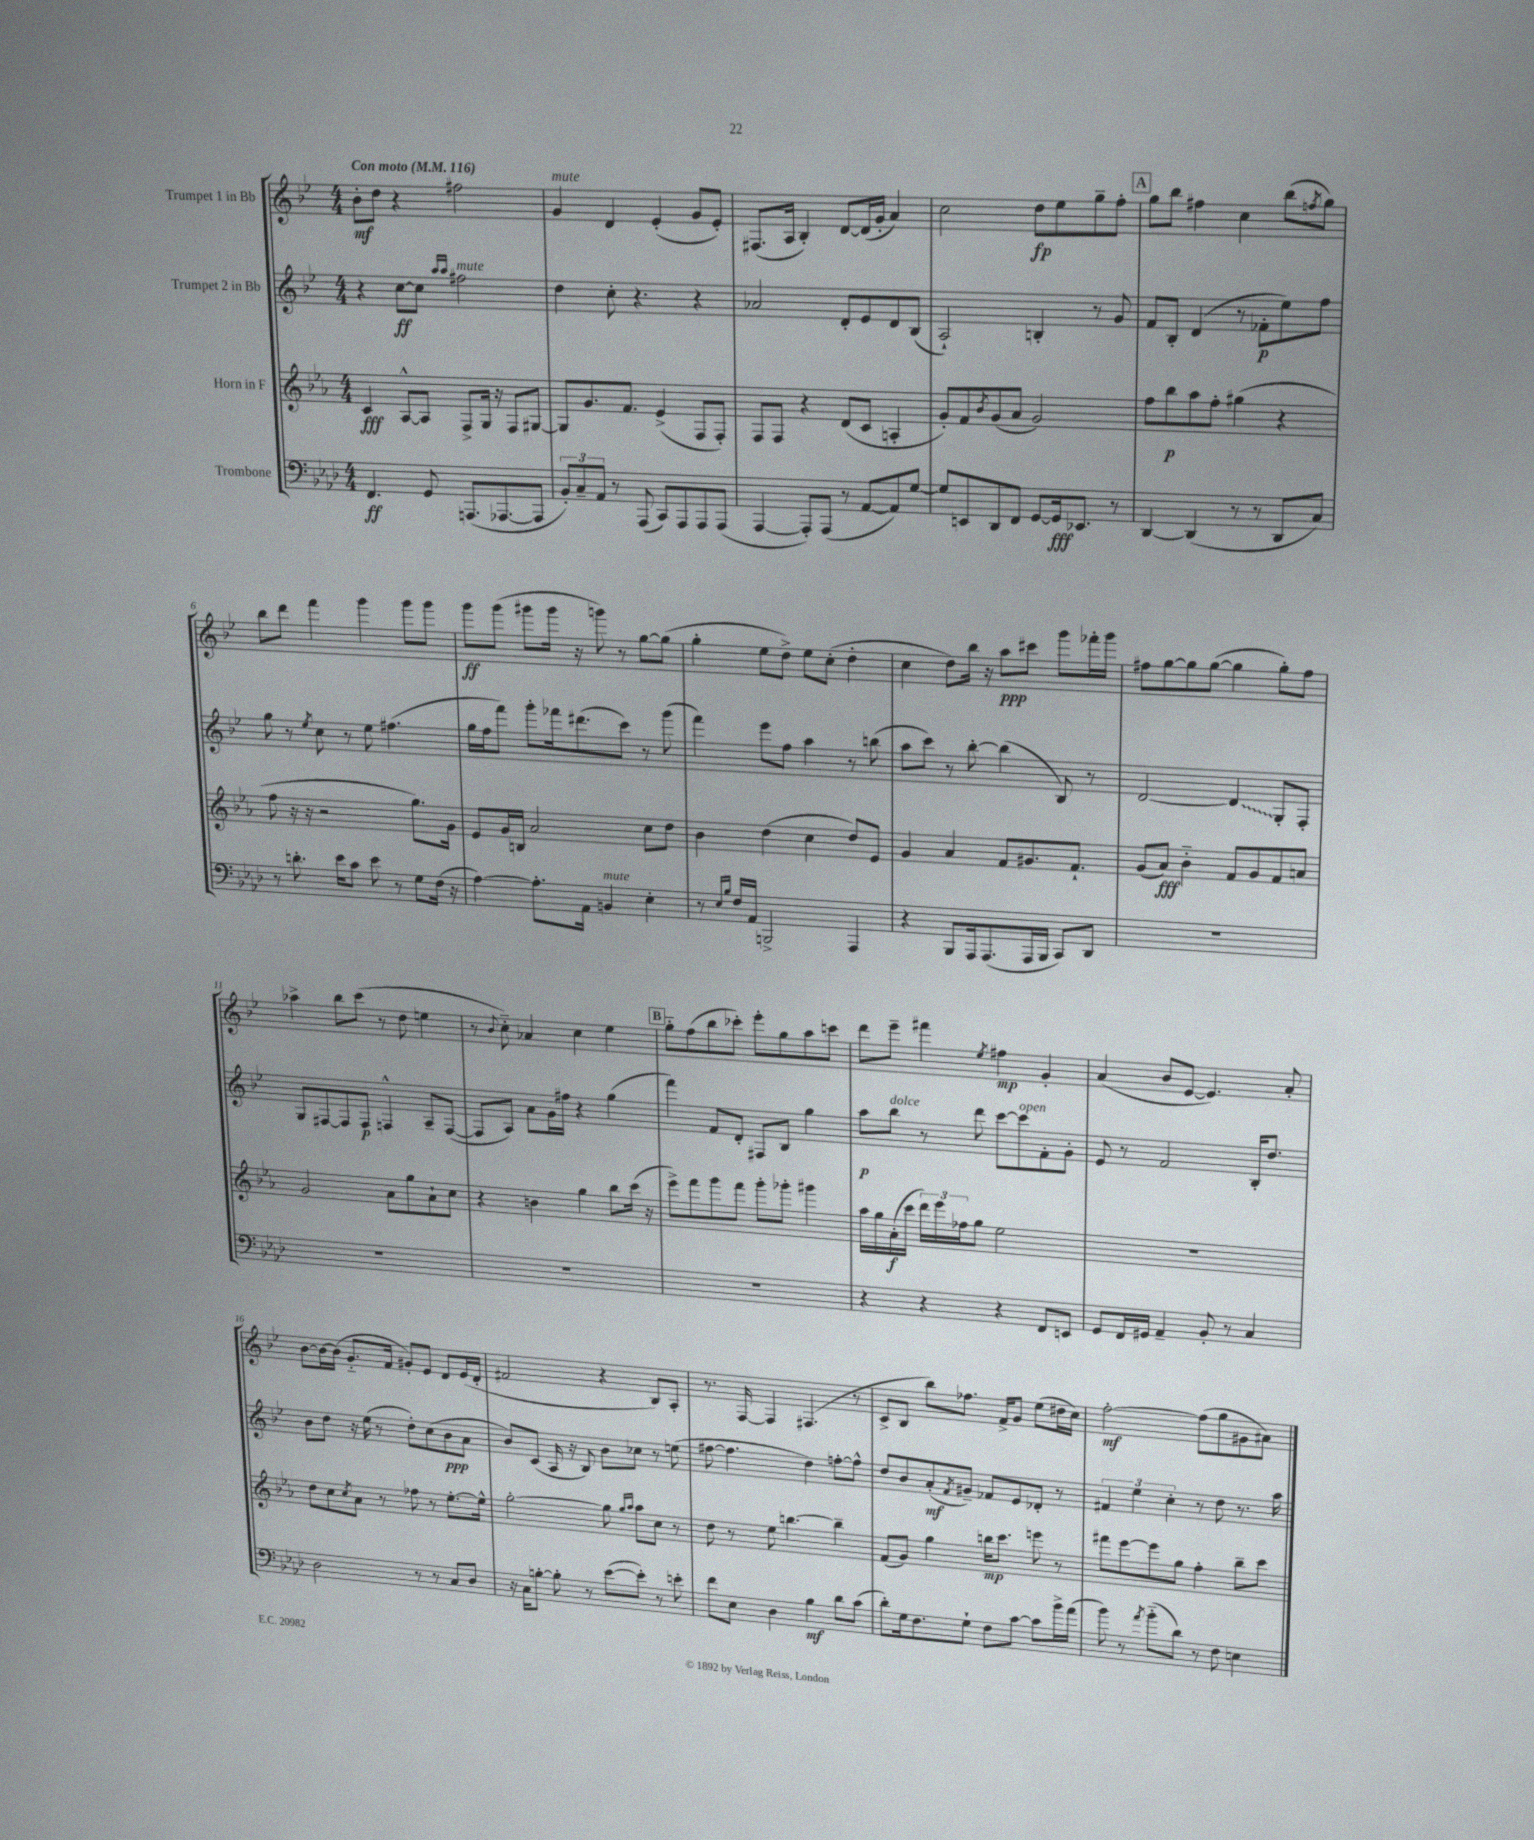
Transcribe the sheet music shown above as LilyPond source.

<<
\new StaffGroup <<
\new Staff = "s0" \with { instrumentName = "Trumpet 1 in Bb" } {
    \clef treble \key bes \major \numericTimeSignature \time 4/4 \tempo "Con moto" 4 = 116
    bes'8-.\mf d''8 r4 fis''2 |
    g'4^\markup { \italic "mute" } d'4 ees'4-.( g'8 ees'8-.) |
    fis8.( a16 bes4-.) d'8~ d'16( g'16-. a'4) |
    c''2 d''8\fp ees''8 g''8-- f''8-. |
    \mark \markup { \box "A" } g''8 bes''8 fis''4 c''4 bes''8( \acciaccatura { f''8 } g''8) |
    bes''8 d'''8 f'''4 g'''4 g'''8 g'''8 |
    g'''8\ff g'''8( gis'''8 gis'''16 r16 g'''8) r8 g''8~ g''8( |
    g''4-. ees''8 d''8->) ees''8 c''8-.( d''4-. |
    c''4 d''8) bes''16 r16 a''8\ppp cis'''8 g'''8 fes'''16-. g'''16 |
    fis''8 g''8~ g''8 g''8~( g''4 g''8-.) fis''8 |
    aes''4-> bes''8 c'''8( r8 d''8 e''4 |
    r8 \appoggiatura { bes'8 } c''8-_) aes'4 c''4 ees''4 |
    \mark \markup { \box "B" } g''8-_ f''8( bes''8 ces'''8-.) ees'''8-. g''8 a''8 c'''8 |
    d'''8 ees'''8-- fis'''4 \acciaccatura { ees''8 } fis''4\mp g'4-. |
    a'4( bes'8 ees'8~ ees'4.) a'8-. |
    bes'8~ bes'16~ bes'16( g'8.-_ f'16 gis'8-.) ees'8 d'8 ees'16( d'16-. |
    fis'2 r4 bes8) a8-. |
    r8. f16~ f4 fis4.( r8 |
    c'8-> bes8 bes''8) fes''8. f'16-> g'8 ees''8( dis''16 c''16) |
    f''2~-.\mf f''8( g''8 gis'8 ais'8) \bar "|." |
}
\new Staff = "s1" \with { instrumentName = "Trumpet 2 in Bb" } {
    \clef treble \key bes \major \numericTimeSignature \time 4/4
    r4 c''8~\ff c''8 \grace { a''16 a''16 } fis''2^\markup { \italic "mute" } |
    d''4 c''8-. r4. r4 |
    aes'2 d'8-. ees'8 d'8 bes8( |
    a2-!) b4-. r8 g'8 |
    \mark \markup { \box "A" } f'8 bes8-. d'4( r8 fes'8-.\p ees''8) f''8 |
    g''8 r8 \acciaccatura { ees''8 } c''8 r8 ees''8 fis''4.( |
    g''16 f''16 f'''8) g'''8-. fes'''16 dis'''8.( c'''8) r8 g'''8( |
    f'''4) ees'''8 f''8 a''4 r8 b''8( |
    a''8 c'''8) r8 bes''8~-. bes''4( bes8) r8 |
    d'2~ \once \override Glissando.style = #'zigzag d'4\glissando g8-. f8-. |
    g8 fis8~ fis8 fis8\p f4-^ a8-- f8~( |
    f8 a8) a'8 g'16 fis''16 r4 g''4( |
    \mark \markup { \box "B" } f'''4) f'8 d'8-. fis8 bes8 g''4 |
    a''8\p bes''8^\markup { \italic "dolce" } r8 d'''8 c'''8~ c'''8^\markup { \italic "open" } f'8-. g'8-. |
    ees'8 r8 f'2 bes16-. d''8. |
    bes'8 d''8 r16 ees''16( r8 d''8-.) c''8( bes'8\ppp a'8 |
    bes'8) c'8( a16 r16 bes8) bes'8 ces''8 r8 e''8( |
    fis''8~ fis''4. d''4) f''8~-. f''8-^ |
    d''8 bes'8 a'8-.\mf( \acciaccatura { f'8 } gis'8--) fes'8 ees'8 des'8-. r8 |
    \tuplet 3/2 { fis'4 ees''4 c''4-. } r8 d''8 r8. a''16 \bar "|." |
}
\new Staff = "s2" \with { instrumentName = "Horn in F" } {
    \clef treble \key ees \major \numericTimeSignature \time 4/4
    c'4\fff aes8~-^ aes8 f8-> g16 r16 f8 gis8~ |
    gis8 g'8. f'8. ees'4->( f8 f8-.) |
    f8 f8 r4 d'8( c'8 a4-. |
    g'8-.) f'8 \acciaccatura { bes'8 } g'8( aes'8 g'2) |
    \mark \markup { \box "A" } f''8 bes''8\p aes''8 f''8-. gis''4( r4 |
    f''8 r16 r16 r2 g''8.) g'16 |
    ees'8 g'16 b16 aes'2 c''8 d''8 |
    bes'4 d''4( c''4 d''8) ees'8 |
    g'4 aes'4 f'8 gis'8. f'8.-! |
    g'8( aes'8\fff) bes'4-_ f'8 g'8 f'8 a'8 |
    g'2 aes'8 g''8 aes'8-! c''8 |
    r4 b'4 g''4 bes''8 c'''16( r16 |
    \mark \markup { \box "B" } ees'''8->) f'''8 g'''8 f'''8 g'''8-. ges'''8-. gis'''4 |
    aes''16 g''16 aes'16-.\f( c'''16 \tuplet 3/2 { d'''16) ees'''16 fes''16 } g''8 ees''2 |
    R1 |
    d''8 c''8 \acciaccatura { c''8 } aes'8 r8 fes''8 r8 ees''8.~-. ees''16-^ |
    g''2~-. g''8 \grace { g''16 aes''16 } aes''8 c''8 r8 |
    d''8 r8 ees''8 b''4.~ b''4-- |
    f'8( g'8) g''4 b''16\mp c'''8. e'''8 r8 |
    fis'''8 ees'''8~ ees'''8 g''8 f''4-. bes''8-- c'''8 \bar "|." |
}
\new Staff = "s3" \with { instrumentName = "Trombone" } {
    \clef bass \key aes \major \numericTimeSignature \time 4/4
    f,4.\ff g,8 a,,8.( aes,,8.~ aes,,8 |
    \tuplet 3/2 { bes,8-.) c8-- aes,8 } r8 aes,,8( c,8) aes,,8 aes,,8 aes,,8( |
    aes,,4~ aes,,8-.) aes,,8( r8 aes,8~ aes,8) g8~ |
    g8 e,8 des,8 f,8 g,8~ g,16\fff ees,8. r8 |
    \mark \markup { \box "A" } des,4~ des,4( r8 r8 des,8 c8) |
    r8 d'8.-. ees'16 c'8 ees'8 r8 g8 f16( r16 |
    aes4~) aes8.-. aes,16 b,4^\markup { \italic "mute" } ees4-. |
    r8 \grace { ees16 bes16 } f16 aes,16 b,,2-> aes,,4 |
    r4 bes,,8 aes,,16 aes,,8.( aes,,16 bes,,16 c,8) des,8 |
    R1 |
    R1 |
    R1 |
    \mark \markup { \box "B" } R1 |
    r4 r4 r4 f,8 e,8 |
    g,8 f,16 gis,16 aes,4-- bes,8-. r8 c4 |
    des2 r8 r8 c8 des8 |
    r16 c16 b8~-. b8-. r8 ees'8~( ees'8-.) r8 e'8-. |
    f'8 ees8 des4 bes4\mf des'8 c'8( |
    des'8-.) g16 f8. g8-! f8 c'8~ c'8 bes'16-> aes'16( |
    bes'8) r8 \acciaccatura { aes'8 } bes'8-_( des'8) r8 f8 e4 \bar "|." |
}
>>
>>
